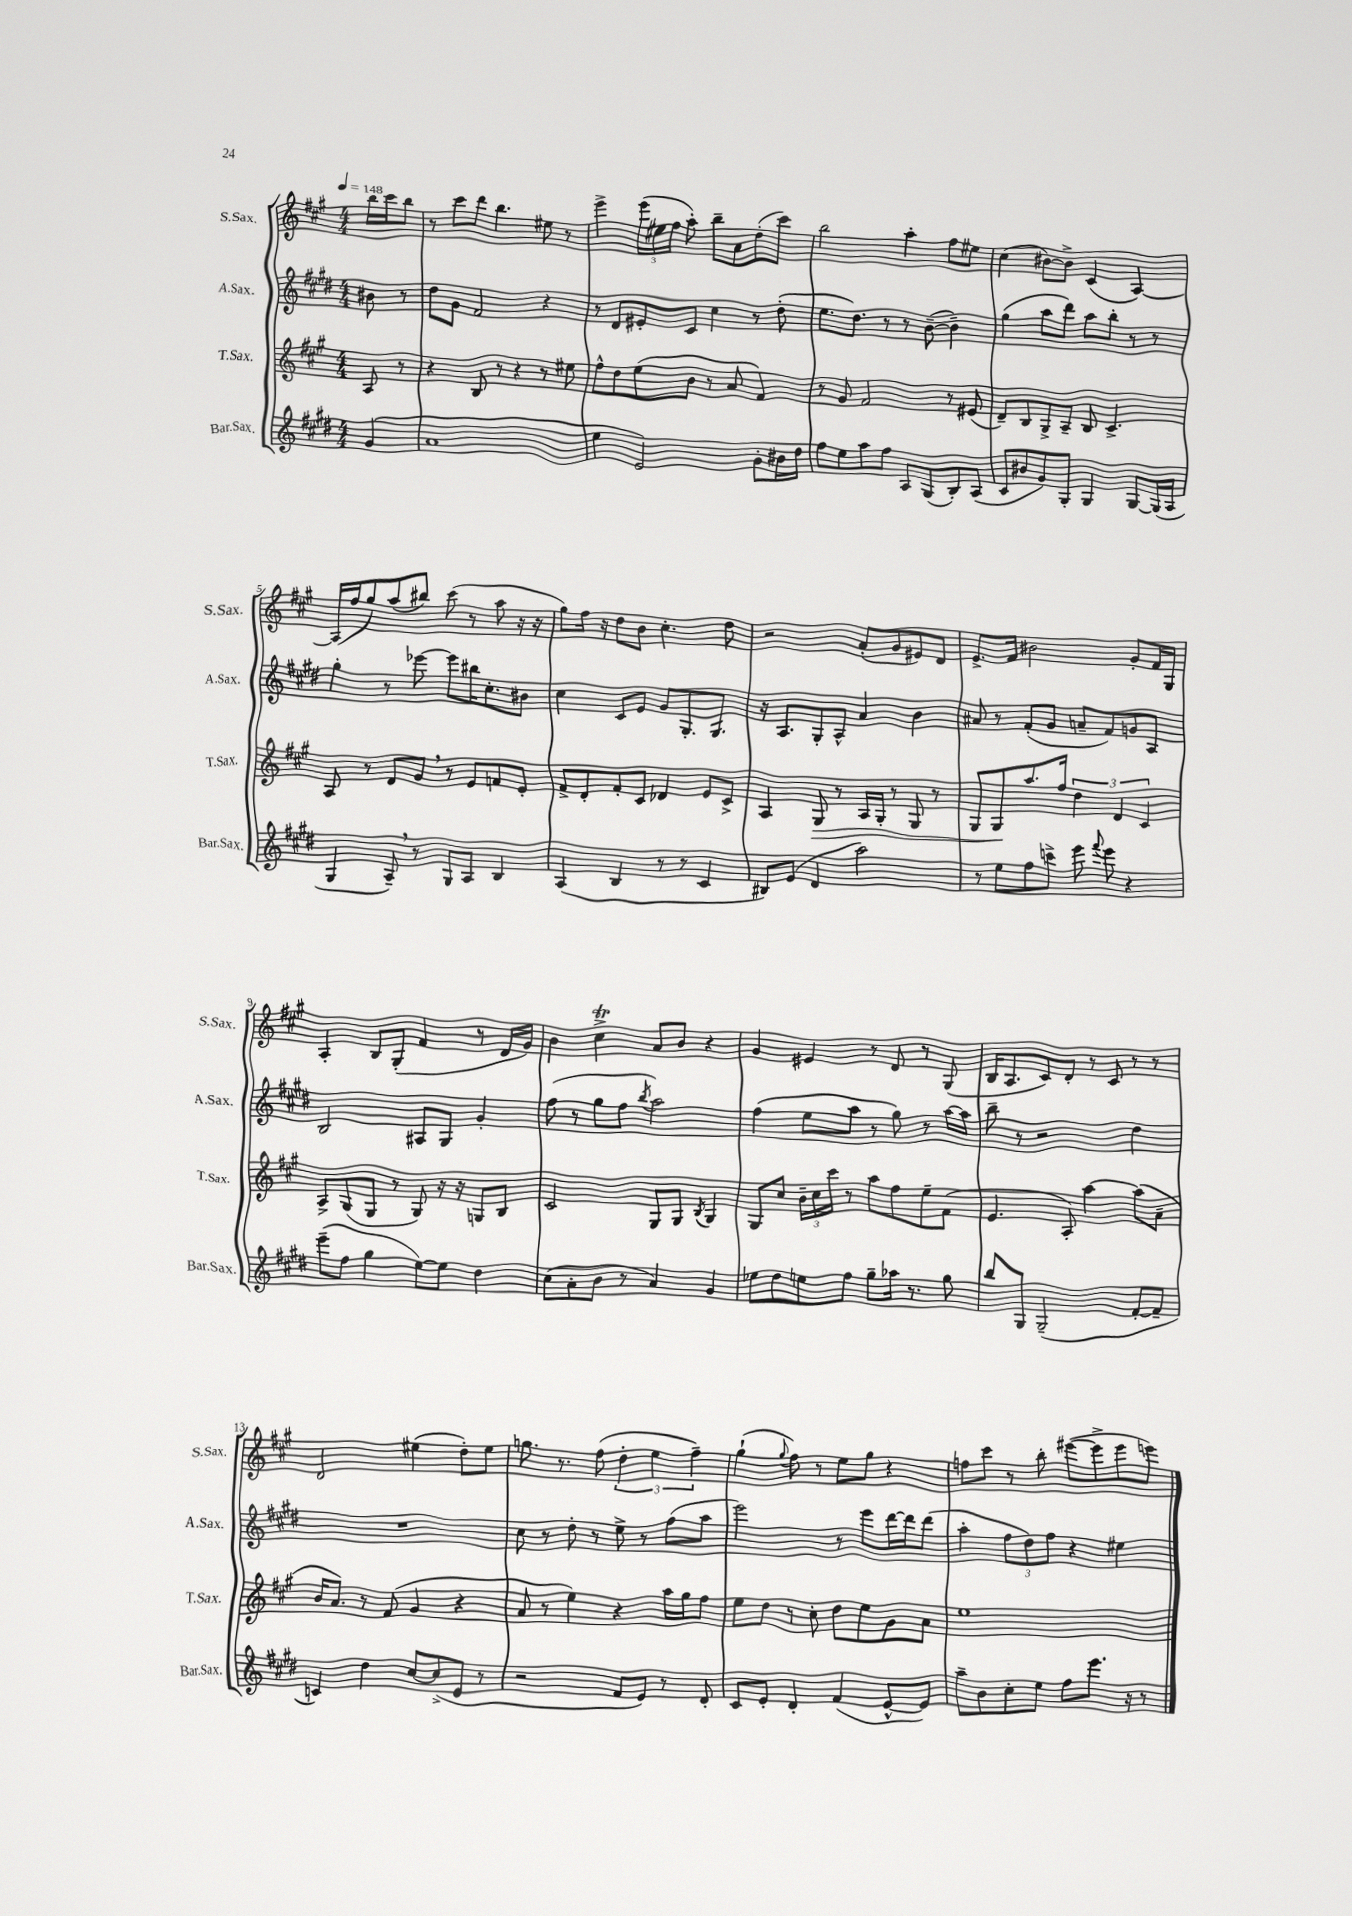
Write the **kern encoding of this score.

**kern	**kern	**dynam	**kern	**kern
*part4	*part3	*part3	*part2	*part1
*staff4	*staff3	*staff3	*staff2	*staff1
*I"Bar.Sax.	*I"T.Sax.	*	*I"A.Sax.	*I"S.Sax.
*I'Bar.Sax.	*I'T.Sax.	*	*I'A.Sax.	*I'S.Sax.
*clefG2	*clefG2	*	*clefG2	*clefG2
*k[f#c#g#d#]	*k[f#c#g#]	*	*k[f#c#g#d#]	*k[f#c#g#]
*M4/4	*M4/4	*	*M4/4	*M4/4
*MM148	*MM148	*	*MM148	*MM148
=	=	=	=	=
(4g#/	8A/	.	8b#X\	16bb\LL
.	.	.	.	16ccc#\J
.	8r	.	8r	8bb\J
=1	=1	=1	=1	=1
1a	4r	.	8dd#\L	8r
.	.	.	8g#\J	8ccc#\L
.	8B/	.	2f#/	8ddd\J
.	8r	.	.	4.bb\
.	4r	.	.	.
.	8r	.	4r	8ee#X\
.	8ee#X\	.	.	8r
=2	=2	=2	=2	=2
4ee\	8ff#^^\L	.	8r	4eee^\
.	8dd\	.	8d#/L	.
2e/)	(8ee\	.	8e#X'/	(24eee\LL
.	.	.	.	24ee#X\
.	.	.	.	24ff#\JJ
.	8b\J	.	8c#/J	8aa'\)
.	8r	.	4cc#\	8bb~\L
.	8a/	.	.	8a\
8g#'\L	4f#/)	.	8r	(8dd'\
16b#X\L	.	.	(8dd#'\	8ccc#\J)
16dd#\JJ	.	.	.	.
=3	=3	=3	=3	=3
8ff#\L	8r	.	8.ee\L	2bb\
8ee\	8g#/	.	.	.
.	.	.	8.dd#\J)	.
8aa\	2f#/	.	.	.
8ff#\J	.	.	8r	.
8A/L	.	.	8r	4aa'\
(8G#/	.	.	([8b~\	.
8B'/)	8r	.	4b~\])	8ff#\L
(8A/J	(8e#X/	.	.	8ee#X\J
=4	=4	=4	=4	=4
8c#/L	8d~/L)	.	(4gg#\	(4cc#\
8b#X/	8B/	.	.	.
8g#/)	8G#^/	.	8aa\L	[8b#X\L)
8G#'/J	8A~/J	.	8ddd#\J)	8b#^\J]
4G#/	8B/	.	8aa\L	(4c#/
.	4.c#^/	.	8bb'\J	.
[8G#/L	.	.	8r	[4A/)
(16G#/L]	.	.	8r	.
16A/JJ	.	.	.	.
!!LO:LB:g=z
=5	=5	=5	=5	=5
4G#/	8A/	.	4gg#'\	(16A/LL]
.	.	.	.	16ff#/J
.	8r	.	.	8gg#/)
8A~,/)	8d/L	.	8r	(8aa/
8r	8g#,/J	.	[8eee-X\	8bb#X/J)
8G#/L	8r	.	8eee-\L]	(8ccc#\
8A/J	8e/L	.	16bb#X\K	8r
.	.	.	8.cc#'\	.
4B/	8fn/	.	.	8aa\
.	8e'/J	.	8b#X\J	16r
.	.	.	.	16r
=6	=6	=6	=6	=6
(4A/	8f#^/L	.	4cc#\	8gg#\L)
.	8d'/	.	.	16ff#\Jk
.	.	.	.	16r
4B/	8f#'/	.	8c#/L	8dd\L
.	8c#/J	.	8e/J	8b\J
8r	4d-X/	.	8g#/L	4.cc#'\
8r	.	.	8.G#'/	.
4c#/	8e/L	.	.	.
.	.	.	8.G#/J	.
.	8c#^/J	.	.	8dd\
=7	=7	=7	=7	=7
8B#X/L)	4A/	.	16r	2r
.	.	.	8.A/L	.
(8e/J	.	.	.	.
!	!	!LO:HP:b	!	!
4d#/	8G#/	>	8G#'/	.
.	8r	.	8A^^/J	.
2aa\)	16A/LL	.	4a/	(8a'/L
.	16G#'/JJ	.	.	.
.	8r	.	.	8g#/
.	8G#/	.	4b\	8e#X/)
.	8r	.	.	8d/J
=8	=8	=8	=8	=8
8r	8G#/L	.	8a#X/	8.e^/L
8ee\L	8G#/	.	8r	.
.	.	.	.	16f#/Jk
8ff#\	8.aa/	]	(8f#'/L	2b#X\
8cccn^\J	.	.	8g#/J	.
.	16ff#/Jk	.	.	.
8eee\	6dd\	.	8an~/L	.
8qqfff#/	.	.	.	.
8eee\	.	.	8f#/)	.
.	6d/	.	.	.
4r	.	.	8gn/	8g#'/L
.	6c#/	.	.	.
.	.	.	8A/J	16f#/L
.	.	.	.	16G#/JJ
!!LO:LB:g=z
=9	=9	=9	=9	=9
(8eee~\L	8A^/L	.	2B/	4A'/
8ff#\J	(8G#/	.	.	.
4gg#\	8G#/J	.	.	8B/L
.	8r	.	.	(8G#'/J
[8ee\L)	8G#/)	.	8A#X/L	4f#/
8ee\J]	16r	.	8G#/J	.
.	16r	.	.	.
4dd#\	8Gn/L	.	4g#'/	8r
.	8B/J	.	.	16d/LL
.	.	.	.	16g#/JJ)
=10	=10	=10	=10	=10
(8cc#\L	2c#/	.	(8ff#\	4b\
8a'\	.	.	8r	.
8b\J	.	.	8gg#\L	4cc#t^\
8r	.	.	8ff#\J	.
.	.	.	8qbb/	.
4a/)	8G#/L	.	2aa\)	8a/L
.	8G#/J	.	.	8b/J
.	8qB/	.	.	.
4g#/	4G#/	.	.	4r
=11	=11	=11	=11	=11
8ee-X\L	8G#/L	.	(4ff#\	4g#/
8dd#\	8cc#/J	.	.	.
8een\	24b~\LL	.	8ee\L	4e#X/
.	24cc#\	.	.	.
.	24ccc#\JJ	.	.	.
8ff#\J	8r	.	8aa\J	.
8gg#~\L	8aa\L	.	8r	8r
16aa-X\Jk	8ff#\	.	8gg#\)	8d/
8.r	.	.	.	.
.	8ee~\	.	8r	8r
8gg#\	(8f#\J	.	[16aa\LL	(8G#/
.	.	.	16aa\JJ]	.
=12	=12	=12	=12	=12
8bb/L	4.e/	.	8bb~\	16B/KL
.	.	.	.	8.A/
8G#/J	.	.	8r	.
(2G#~/	.	.	2r	8c#/)
.	8A'/)	.	.	8d'/J
.	[4aa\	.	.	8r
.	.	.	.	8c#/
[8f#'/L	(8aa\L]	.	4dd#\	8r
8f#~/J]	8a~\J	.	.	8r
!!LO:LB:g=z
=13	=13	=13	=13	=13
4cn/)	16b/KL	.	1r	2d/
.	8.a/J)	.	.	.
4dd#\	8r	.	.	.
.	(8f#/	.	.	.
[8cc#/L	4g#/	.	.	(4ee#X\
(8cc#^/]	.	.	.	.
8e/J	4r	.	.	8dd'\L)
8r	.	.	.	8ee#\J
=14	=14	=14	=14	=14
2r	8a/	.	8cc#\	8.ggn\
.	8r	.	8r	.
.	.	.	.	8.r
.	4ee\)	.	8dd#'\	.
.	.	.	8r	(8ff#\
8f#/L	4r	.	8ee^\	6dd'\
8e/J)	.	.	8r	.
.	.	.	.	6ee\
8r	16aa\LL	.	(8ff#\L	.
.	16gg#\J	.	.	.
.	.	.	.	6ff#~\)
8d#'/	8ff#\J	.	8aa\J	.
=15	=15	=15	=15	=15
8c#/L	8ee\L	.	2eee\)	(4gg#`\
8e'/J	8dd\J	.	.	.
.	.	.	.	8qqgg#/
4d#'/	8r	.	.	8ff#\)
.	8cc#'\	.	.	8r
(4f#/	8dd\L	.	8r	8ee\L
.	8ee\	.	8eee\L	8gg#\J
[8e^^/L	8g#\	.	[16ddd#\L	4r
.	.	.	16ddd#\J]	.
8e/J])	8a\J	.	(8ddd#\J	.
=16	=16	=16	=16	=16
8aa~\L	1ee	.	4aa'\	8ffn\L
8b\	.	.	.	8ccc#\J
8cc#'\	.	.	12ff#\L	8r
.	.	.	12dd#\)	.
8ee\J	.	.	.	8bb'\
.	.	.	12ff#\J	.
8ff#\L	.	.	4r	([8eee#X\L
8.eee\J	.	.	.	8eee#^\]
.	.	.	4ee#X\	8eee#\
16r	.	.	.	.
8r	.	.	.	8eeen\J)
==	==	==	==	==
*-	*-	*-	*-	*-
